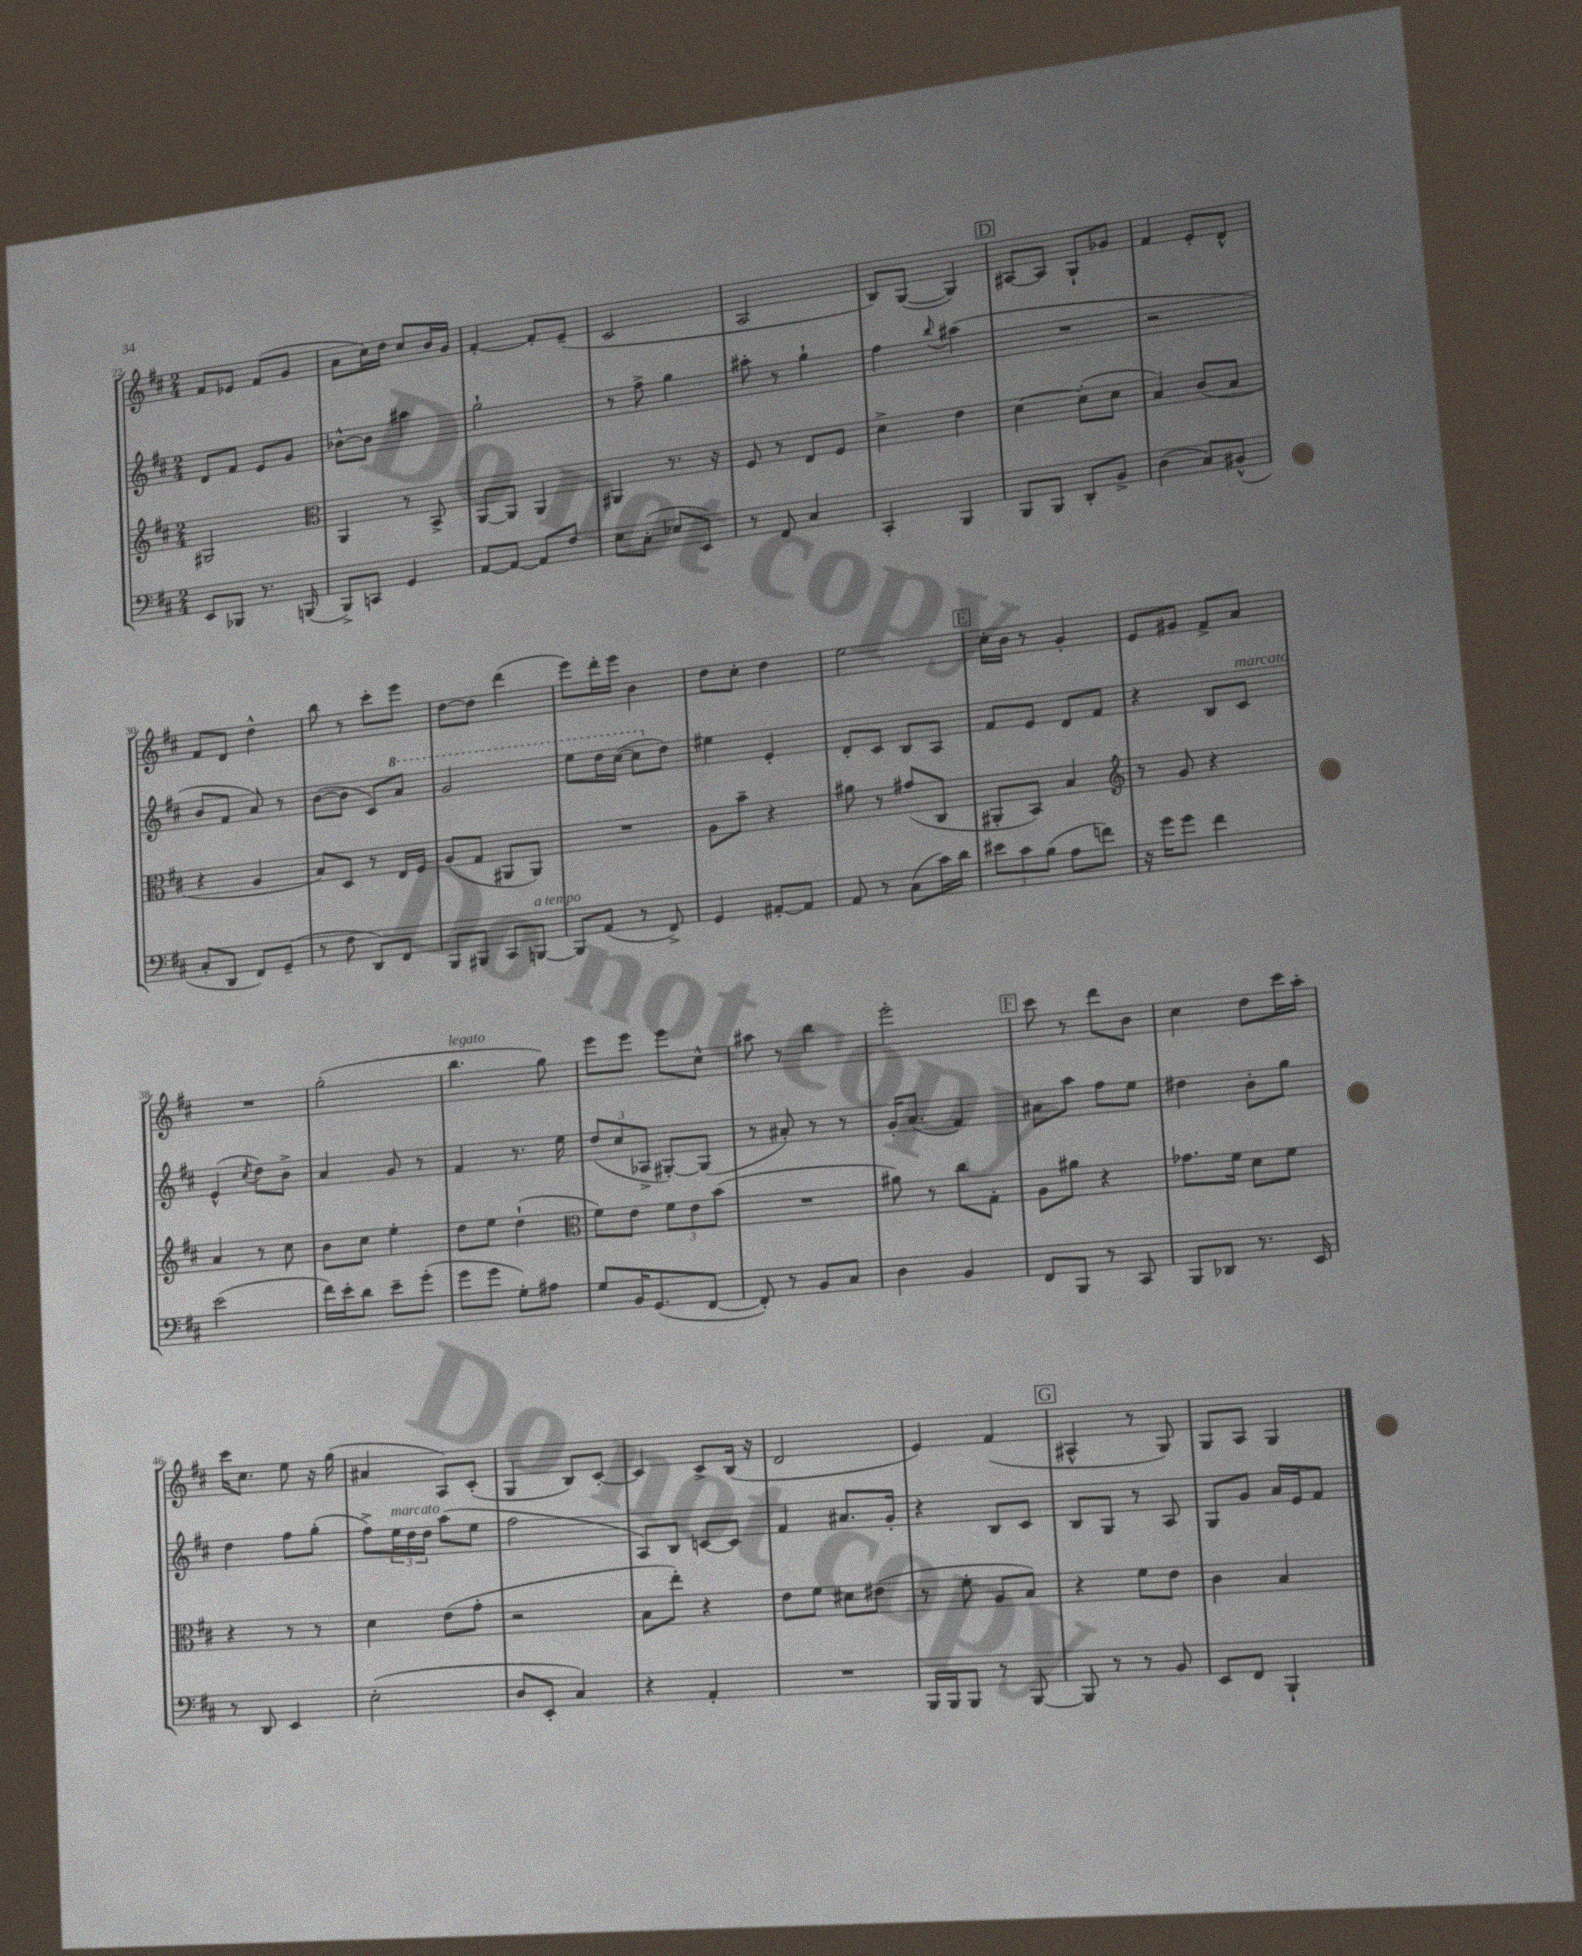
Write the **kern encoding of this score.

**kern	**kern	**kern	**kern
*part4	*part3	*part2	*part1
*staff4	*staff3	*staff2	*staff1
*clefF4	*clefG2	*clefG2	*clefG2
*k[f#c#]	*k[f#c#]	*k[f#c#]	*k[f#c#]
*M2/4	*M2/4	*M2/4	*M2/4
=22	=22	=22	=22
8EE/L	2G#X/	8d/L	8f#/L
8BBB-X/J	.	8f#/J	8e-X/J
8.r	.	8e/L	(8f#/L
.	.	8g/J	8g/J
(16BBBn/	.	.	.
=23	=23	=23	=23
*	*clefC3	*	*
8BBB^/L)	4AA/	[8b-X^^\L	8a\L
8CCn/J	.	8b-\J]	16cc#\L)
.	.	.	16dd\JJ
4GG/	8r	4aa#X\	8cc#/L
.	8BB^/	.	16b/L
.	.	.	16g/JJ
=24	=24	=24	=24
[8AA/L	[8AA/L	2gg`\	[4f#'/
8AA/J_	8AA/J]	.	.
8AA/L]	4AA/	.	8f#'/L]
8F#/J	.	.	(8e~/J
=25	=25	=25	=25
8E\L	4AA#X/	8r	2c#/
(8C#'\J	.	8ff#^\	.
8E-X/L	8.r	4gg\	.
8EE/J)	.	.	.
.	16r	.	.
=26	=26	=26	=26
8r	8F#/	8aa#X'\	2A/
8FF#/	8r	8r	.
4C#/	8E/L	4gg`\	.
.	8F#/J	.	.
=27	=27	=27	=27
4CC#'/	4d^\	4ff#\	8B/L)
.	.	.	([8G/J
.	.	8qqbb/	.
4BBB/	4e\	(4aa#X\	4G/])
!!LO:REH:place=s1:t=D
=28	=28	=28	=28
8BBB/L	[4d\	2r	[8A#X/L
8BBB/J	.	.	8A#/J]
8DD'/L	(8d'\L]	.	8G`/L
8BB^/J	8d\J	.	8g-X/J
=29	=29	=29	=29
(4D\	4B/)	2r	4f#/
8C#/L)	(8c#/L	.	8e'/L
(8BB#X^^/J	8B/J	.	8d^^/J
!!LO:LB:g=z
=30	=30	=30	=30
8C#'/L	4r	8b/L	8f#/L
8DD/J	.	8f#/J	8d/J
8FF#/L)	4A/	8a/)	4dd^^\
(8GG~/J	.	8r	.
=31	=31	=31	=31
8r	8B/L)	([8b\L	8bb\
8F#\	8D/J	8b\J]	8r
8DD/L)	8r	8c#/L)	8ccc#'\L
*	*	*8va	*
8FF#/J	16E/LL	8aa/J	8eee\J
.	16F#/JJ	.	.
=32	=32	=32	=32
8BBB/L	(8A/L	2gg/	[8dd\L
8BBB#X/J	8G/J	.	8dd\J]
8CC#/L	8AA#X/L	.	(4ddd\
!LO:TX:a:i:t=a tempo	!	!	!
[8BBBn/J	8AA#/J)	.	.
=33	=33	=33	=33
8BBB/L]	2r	8eee\L	8eee\L)
(8AA/J	.	16ddd\L	16ddd'\L
.	.	([16ccc#\JJ	16eee\JJ
8r	.	8ccc#\L]	4b\
*	*	*X8va	*
8FF#^/)	.	8dd\J)	.
=34	=34	=34	=34
4GG/	8A\L	4ee#X\	8dd\L
.	8b~\J	.	8cc#'\J
[8AA#X'/L	4r	4e'/	4dd\
8AA#/J]	.	.	.
=35	=35	=35	=35
8AA/	8a#X\	8d'/L	2ee\
8r	8r	8c#/J	.
(8C#\L	(8g#X/L	8B/L	.
16c#\L)	8C#/J	8A/J	.
16d\JJ	.	.	.
!!LO:REH:place=s1:t=E
=36	=36	=36	=36
12e#X\L	8AA#X'/L	8f#/L	16cc#'\LL
.	.	.	16b\JJ
12c#\	.	.	.
.	8BB/J)	8e/J	8r
(12B\J	.	.	.
8A\L	4B/	8d/L	4g'/
8fn\J)	.	8f#/J	.
=37	=37	=37	=37
*	*clefG2	*	*
16r	8r	4r	8e/L
16g\KL	.	.	.
8g\J	8g/	.	8g#X/J
4f#\	4r	8B/L	8f#^/L
!	!	!LO:TX:a:i:t=marcato	!
.	.	8c#/J	8a/J
!!LO:LB:g=z
=38	=38	=38	=38
(2e\	4a/	(4e^^/	2r
.	.	8qcc#/	.
.	8r	8dd\L)	.
.	8cc#\	8b^\J	.
=39	=39	=39	=39
16f#\LL)	8b\L	4a/	(2gg'\
16e'\J	.	.	.
8d\J	8cc#\J	.	.
8e~\L	4ee'\	8g/	.
(8g'\J	.	8r	.
=40	=40	=40	=40
!	!	!	!LO:TX:a:i:t=legato
8g\L	8dd\L	4f#/	4.bb\
8g\J	8ee\J	.	.
8G'\L)	(4dd`\	8.r	.
8A#X\J	.	.	8gg\)
.	.	16ee\	.
=41	=41	=41	=41
*	*clefC3	*	*
8G/L	8f#\L)	(12dd/L	8eee\L
.	.	12cc#/	.
16BB/K	8e\J	.	8eee\J
.	.	12A-X^/J	.
(8.GG/	.	.	.
.	12f#\L	[8G#X'/L)	8eee\L
.	12e\	.	.
[8FF#/J	.	(8G#/J]	8cc#^^\J
.	(12b\J	.	.
=42	=42	=42	=42
8FF#'/])	2r	8r	8aa#X\
8r	.	8a#X'/)	8r
8BB/L	.	8r	4bb\
8C#/J	.	8r	.
=43	=43	=43	=43
4D\	8a#X\)	16g'/KL	2eee'\
.	.	(8.a/J	.
.	8r	.	.
4BB/	8cc#\L	4f#/)	.
.	8G'\J	.	.
!!LO:REH:place=s1:t=F
=44	=44	=44	=44
8FF#/L	8A\L	8a#X\L	8ccc#\
8BBB/J	8a#X\J	8aa\J	8r
8r	4r	8ff#\L	8ddd\L
8CC#/	.	8ee\J	8b\J
=45	=45	=45	=45
8BBB/L	8.g-X\L	4dd#X\	4cc#\
8DD-X/J	.	.	.
.	16f#\Jk	.	.
8.r	8d\L	8b'\L	8dd\L
.	8f#\J	8gg\J	16ccc#\L
16EE/	.	.	16aa'\JJ
!!LO:LB:g=z
=46	=46	=46	=46
8r	4r	4dd\	16ccc#\KL
.	.	.	8.cc#\J
8DD/	.	.	.
4EE/	8r	8ff#\L	8ee\
.	8r	(8gg'\J	16r
.	.	.	(16gg\
=47	=47	=47	=47
(2E'\	4d\	8ff#^\L)	4a#X/
!	!	!LO:TX:a:i:t=marcato	!
.	.	24ee\L	.
.	.	24dd\	.
.	.	24dd\JJ	.
.	(8e\L	(8aa\L	8A/L)
.	8g'\J	8ee\J	(8c#'/J
=48	=48	=48	=48
8D/L	2r	2ff#\	4G/
8EE'/J	.	.	.
4C#/)	.	.	8B/L)
.	.	.	[8c#'/J
=49	=49	=49	=49
4r	8B\L	8A/L)	4c#/]
.	8ee'\J)	8B/J	.
4AA'/	4r	[8cn/L	8c#^/L
.	.	8c/J]	(16B/Jk
.	.	.	16r
=50	=50	=50	=50
2r	8e\L	4f#/	2d/
.	8f#\J	.	.
.	8d#X\L	8.a#X/L	.
.	(8e#X\J	.	.
.	.	16g'/Jk	.
=51	=51	=51	=51
16BBB/LL	8r	4r	4e/)
16BBB/J	.	.	.
8BBB/J	8f#'\	.	.
8r	8A/L	8B/L	(4f#/
[8BBB/	8B/J)	8c#/J	.
!!LO:REH:place=s1:t=G
=52	=52	=52	=52
8BBB/]	4r	8B/L	4A#X^^/
8r	.	8G/J	.
8r	8f#\L	8r	8r
8BB/	8e\J	8A/	8G/)
=53	=53	=53	=53
8EE/L	4c#\	8G/L	8G/L
8FF#/J	.	8g/J	8A/J
4BBB`/	4B/	16a/LL	4G/
.	.	16e/J	.
.	.	8f#/J	.
==	==	==	==
*-	*-	*-	*-
